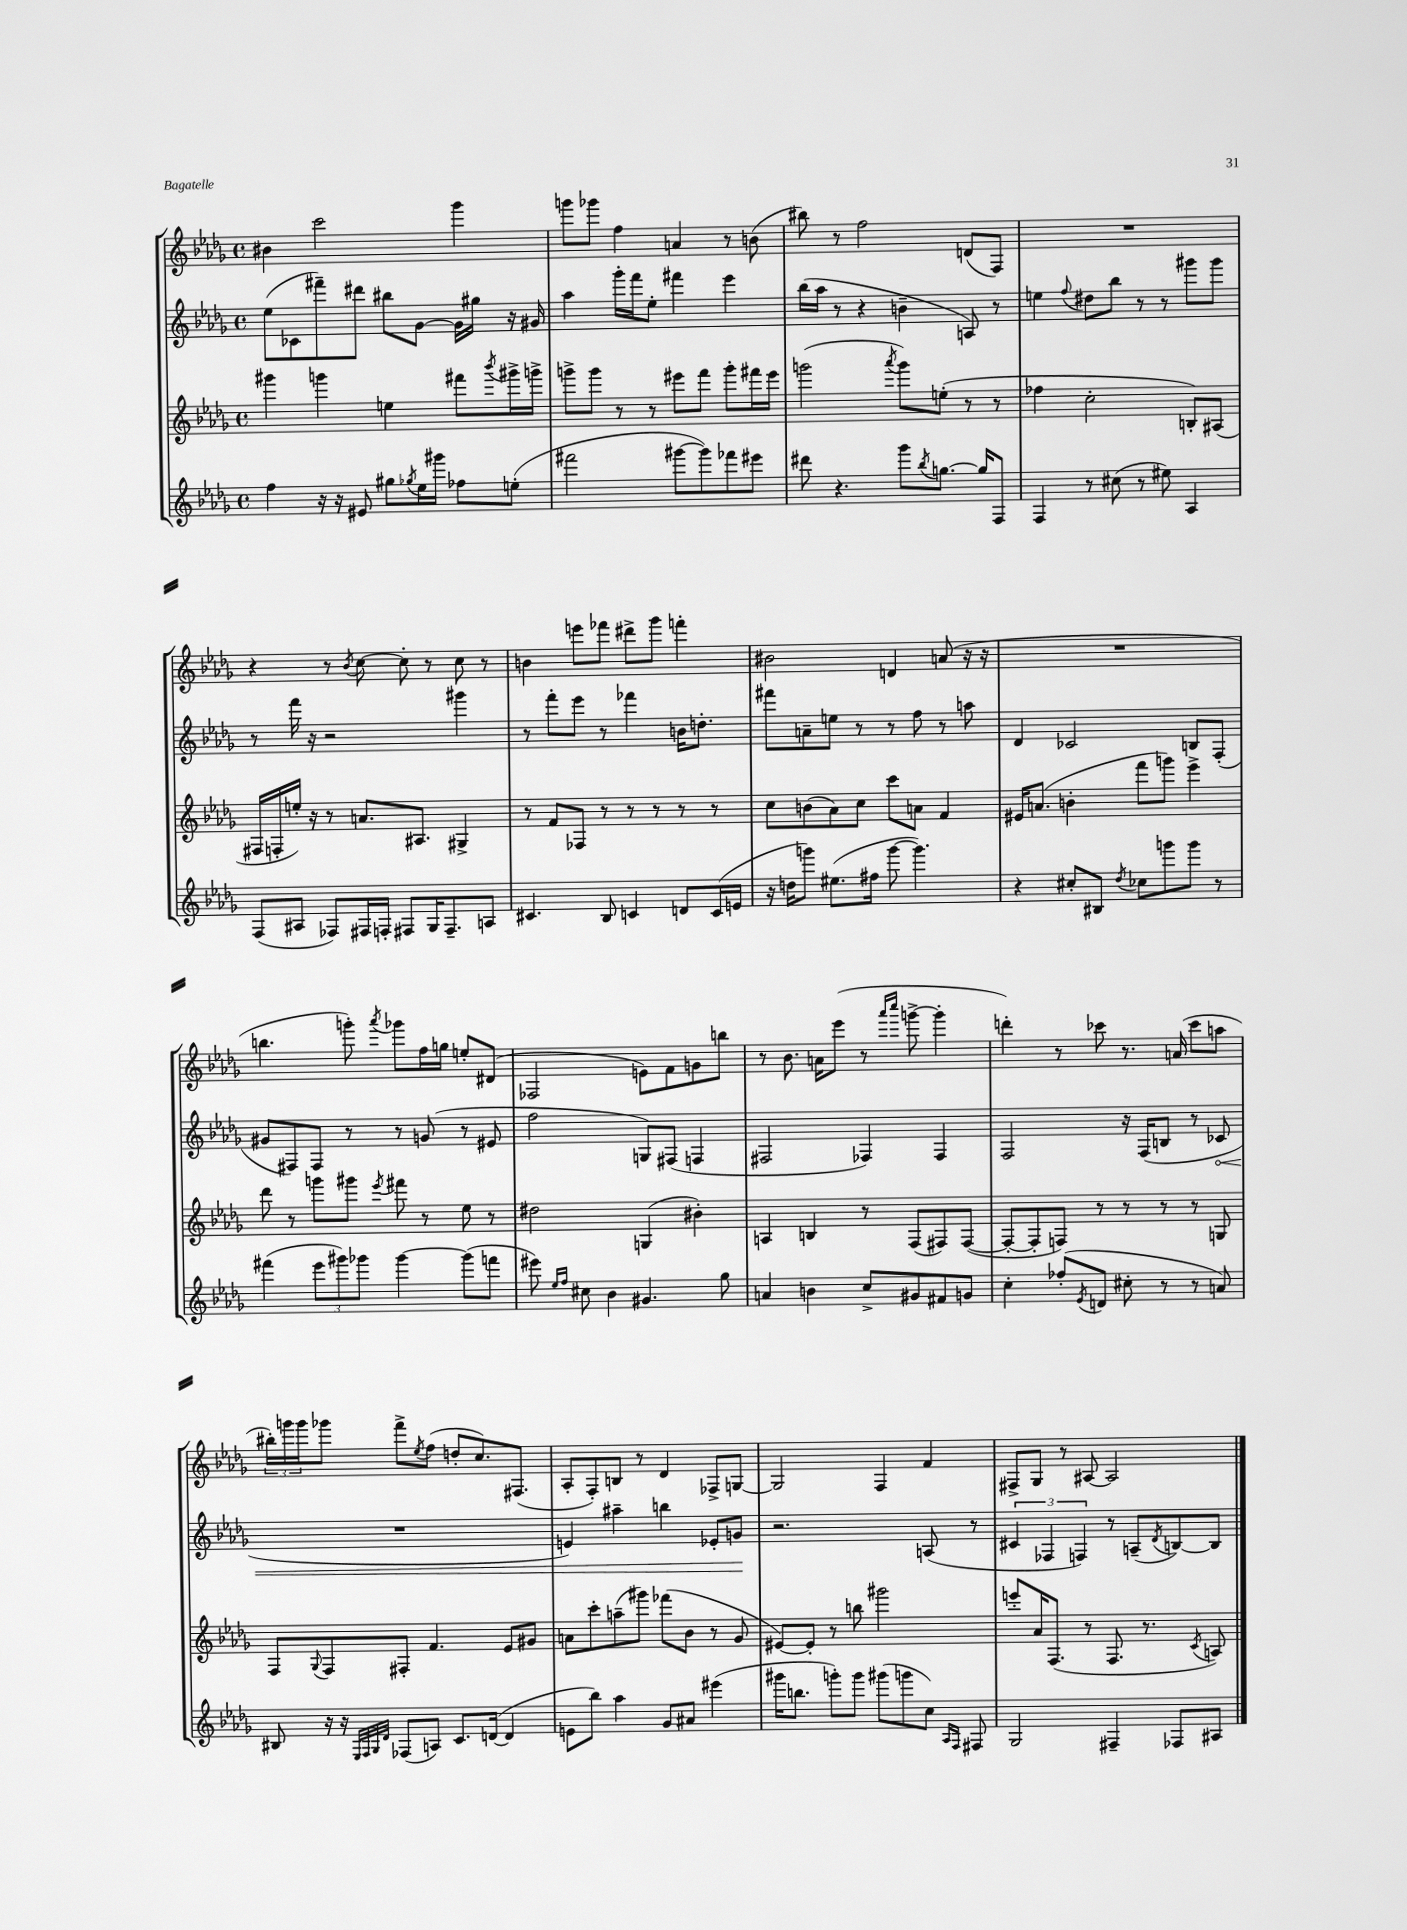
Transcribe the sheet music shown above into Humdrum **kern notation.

**kern	**kern	**kern	**kern
*staff4	*staff3	*staff2	*staff1
*clefG2	*clefG2	*clefG2	*clefG2
*k[b-e-a-d-g-]	*k[b-e-a-d-g-]	*k[b-e-a-d-g-]	*k[b-e-a-d-g-]
*M4/4	*M4/4	*M4/4	*M4/4
*met(c)	*met(c)	*met(c)	*met(c)
4ff	4ggg#	(8ee-	4b#
.	.	8c-	.
16r	4ggg	8fff#~)	2ccc
16r	.	.	.
8e#	.	8ddd#	.
8gg#	4ee	8bb#	.
8qgg-	.	.	.
16ee-	.	[8g-	.
16ggg#	.	.	.
8ff-	8fff#	16g-]	4ggg-
.	.	16gg#	.
.	8qbbb-	.	.
(8ee'	16ggg#^	16r	.
.	16ggg^	16g#	.
=	=	=	=
2fff#	8ggg^	4aa-	8ggg
.	8ggg	.	8ggg-
.	8r	16ggg-'	4ff
.	.	16fff	.
.	8r	8ee-'	.
[8ggg#	8eee#	4fff#	4a
8ggg#])	8fff	.	.
8fff-	8ggg'	4eee-	8r
8eee#	16fff#	.	(8b
.	16eee#	.	.
=	=	=	=
8ddd#	(2ggg	(16bb-	8bb#)
.	.	16aa-	.
4.r	.	8r	8r
.	.	4r	2ff
.	8qaaa-	.	.
8ggg-	8ggg)	4b~	.
8qbb-	.	.	.
[8.gg	(8ee'	.	.
.	8r	8A)	(8d
16gg]	.	.	.
8F	8r	8r	8F)
=	=	=	=
4F	4ff-	4ee	1r
.	.	8qqff	.
8r	2cc'	8dd#	.
(8cc#	.	8bb-	.
8r	.	8r	.
8ee#)	.	8r	.
4A-	8B')	8ggg#	.
.	(8A#	8ggg#	.
=	=	=	=
(8F	16F#	8r	4r
.	16F'	.	.
8A#	16ee')	16fff	.
.	16r	16r	.
8F-)	8r	2r	8r
.	.	.	8qb-
16F#	8.a	.	[8cc
16F'	.	.	.
8F#	.	.	8cc']
.	8.A#	.	.
16G-	.	.	8r
8.F#~	.	.	.
.	4G#^	4ggg#	8cc
8A	.	.	8r
=	=	=	=
4.c#	8r	8r	4b
.	8f	8fff'	.
.	8F-	8eee-	8eee
8B-	8r	8r	8fff-
4c	8r	4fff-	8ddd#^
.	8r	.	8ggg-
8d	8r	16b	4fff'
.	.	8.dd'	.
(16c	8r	.	.
16e	.	.	.
=	=	=	=
16r	8cc	8fff#	2b#
16dd	.	.	.
8ggg)	(8b	8a~	.
(8.ee#	8a-)	8ee	.
.	8cc	8r	.
16ff#	.	.	.
[8ggg	8ccc	8r	4d
4.ggg])	8a	8ff	.
.	4f	8r	(8a
.	.	8aa	16r
.	.	.	16r
=	=	=	=
4r	16e#	4d-	1r
.	(8.a	.	.
8cc#'	4b'	2c-	.
8B#	.	.	.
8qdd-	.	.	.
8cc-	8fff	.	.
8ggg	8ggg)	.	.
8ggg	4eee-^	8B	.
8r	.	(8F'	.
=	=	=	=
(4fff#	8ddd-	8g#	4.bb
.	8r	8F#)	.
12eee-	8ggg	8F#	.
12ggg#)	.	.	.
.	8ggg#	8r	8ggg')
12ggg-	.	.	.
.	8qeee-	.	8qaaa-
[4ggg-	8fff#	8r	8ggg-
.	8r	(8g	16ff
.	.	.	16gg
(8ggg-]	8ee-	8r	8ee'
8fff	8r	8e#	(8d#
=	=	=	=
8eee#)	2dd#	2ff	2F-
16qqee-	.	.	.
16qqff	.	.	.
8cc#	.	.	.
4b-	.	.	.
4.g#	(4G	8G)	8e)
.	.	(8F#	8f
.	4b#')	4F	8g
8gg-	.	.	8bb
=	=	=	=
4a	4A	2F#	8r
.	.	.	8.b-
4b	4B	.	.
.	.	.	16a
.	.	.	(8eee-
8cc^	8r	4F-)	8r
.	.	.	16qqaaa-
.	.	.	16qqcccc
8g#	(8F	.	[8ggg^
8f#	8F#)	4F-	4ggg']
8g	([8F#	.	.
=	=	=	=
4cc'	8F#'_	2F	4ddd')
.	8F#']	.	.
(8ff-'	8F)	.	8r
8qe-	.	.	.
8d	8r	.	8ccc-
8cc#'	8r	16r	8.r
.	.	(16F	.
8r	8r	8B	.
.	.	.	(16a
8r	8r	8r	8ccc-
8a)	8G	8c-	8aa
=	=	=	=
8B#	8F	1r	24bb#')
.	.	.	24ggg
.	.	.	24ggg
.	8qqG-	.	.
16r	8F	.	8ggg-
16r	.	.	.
32qqE-	.	.	.
32qqF	.	.	.
32qqG-	.	.	.
32qqd-	.	.	.
(8F-	8F#'	.	8fff^
.	.	.	8qee-
8A)	4.f	.	(8ff
8.c	.	.	8dd'
.	.	.	8.cc)
([16d	.	.	.
4d]	8e-	.	.
.	.	.	(8.F#
.	8g#	.	.
=	=	=	=
8e	8a	4e)	8A-'
8bb-)	8ccc'	.	8F')
4aa-	(8aa~	4aa#~	8B
.	8ggg#)	.	8r
8g-	(8fff-	4bb	4d-
8a#	8b-	.	.
(4eee#	8r	8e-'	8F-^
.	8g-	8g	[8G
=	=	=	=
16ggg#	[8e#)	2.r	2G]
8.bb	.	.	.
.	8e#']	.	.
8ggg')	8r	.	.
8ggg	8bb	.	.
(8ggg#	2ggg#	.	4F
8ggg	.	.	.
8cc)	.	(8A	4f
16qqA-	.	.	.
16qqF	.	.	.
8F#	.	8r	.
=	=	=	=
2G-	8eee'	6c#	8F#^
.	16a-	.	8G-
.	.	6F-	.
.	(8.F	.	.
.	.	.	8r
.	.	6F)	.
.	8r	.	[8A#
4F#~	8.F	8r	2A#]
.	.	(8A~	.
.	8.r	.	.
.	.	8qd-	.
8F-	.	[8B)	.
.	8qc	.	.
8A#	8A)	8B]	.
==	==	==	==
*-	*-	*-	*-
